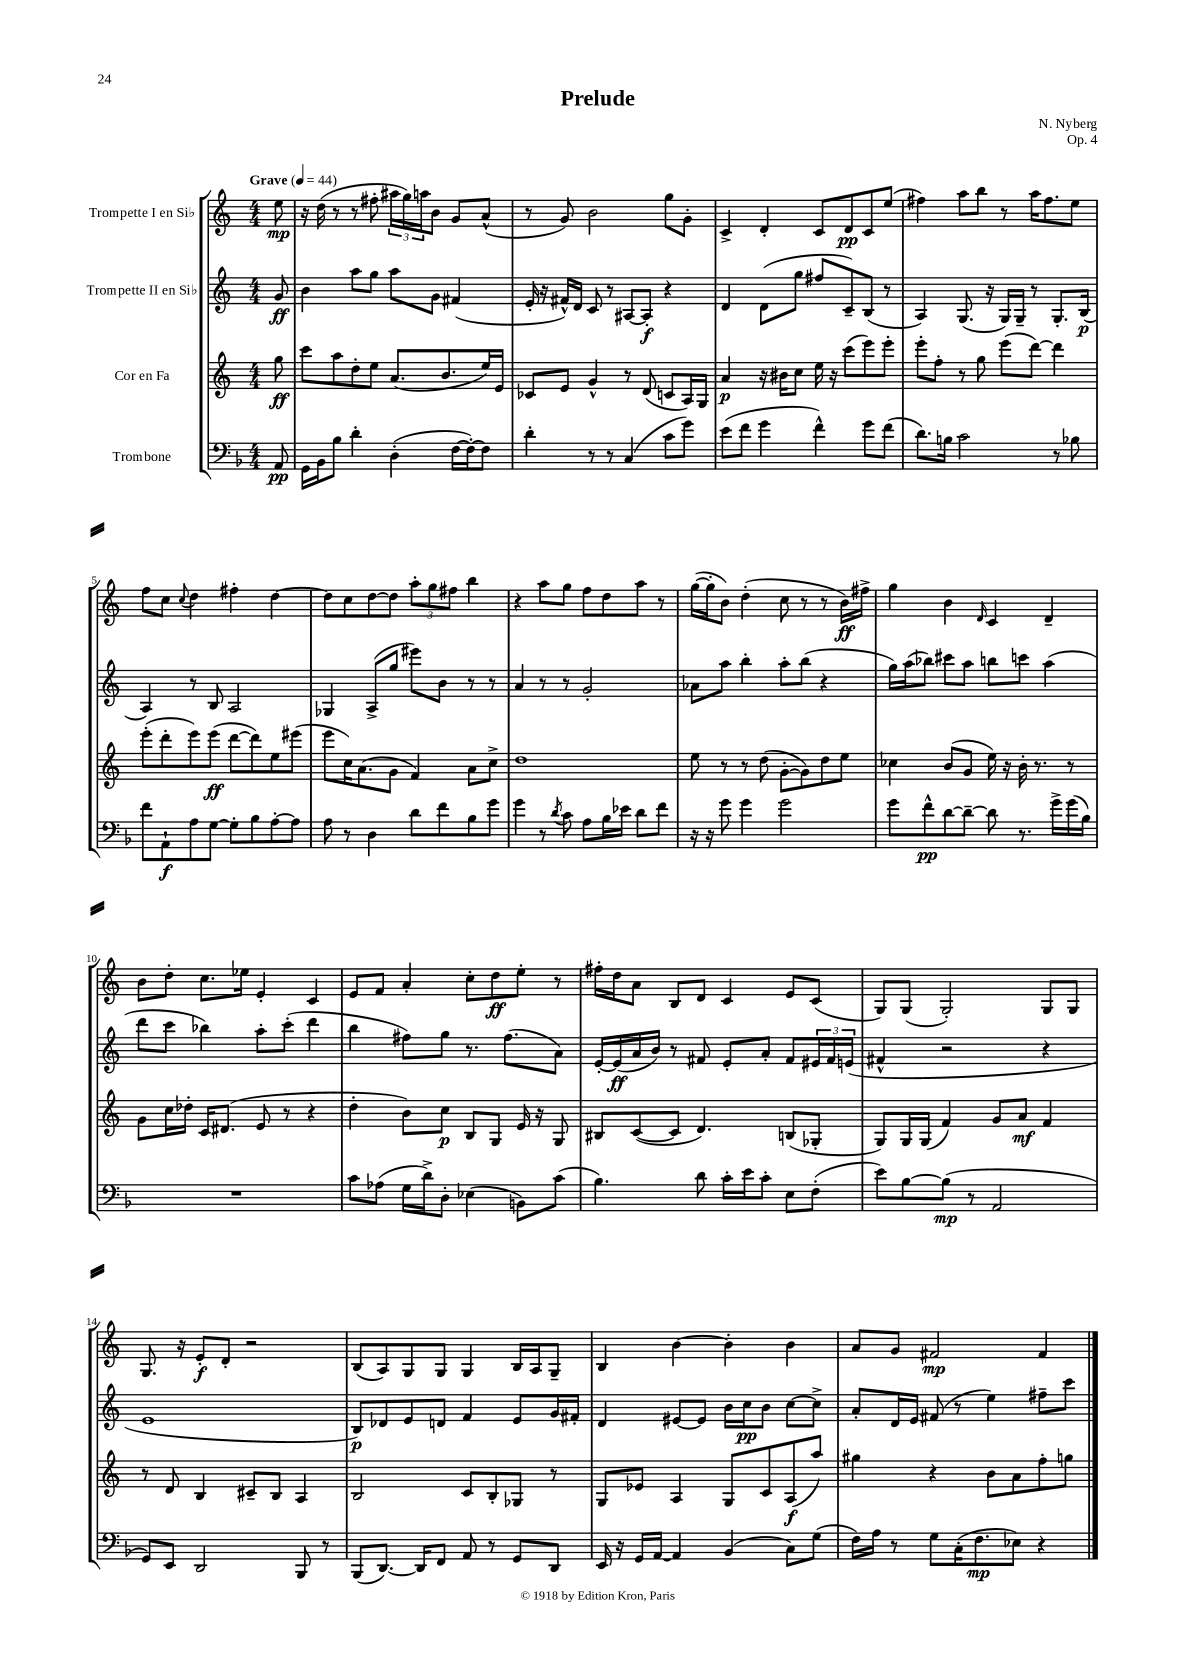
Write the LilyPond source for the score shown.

\header { title = "Prelude" composer = "N. Nyberg" opus = "Op. 4" }
<<
\new StaffGroup <<
\new Staff = "s0" \with { instrumentName = "Trompette I en Sib" } {
    \clef treble \key c \major \numericTimeSignature \time 4/4 \partial 8 \tempo "Grave" 4 = 44
    e''8\mp |
    r16 d''16( r8 r8 fis''8-. \tuplet 3/2 { ais''16 g''16) a''16 } b'8 g'8 a'8-^( |
    r8 g'8) b'2 g''8 g'8-. |
    c'4-> d'4-. c'8 d'8\pp c'8 e''8( |
    fis''4) a''8 b''8 r8 a''16 fis''8. e''8 |
    f''8 c''8 \appoggiatura { c''8 } d''4 fis''4-. d''4~ |
    d''8 c''8 d''8~ d''8 \tuplet 3/2 { a''8-. g''8 fis''8 } b''4 |
    r4 a''8 g''8 f''8 d''8 a''8 r8 |
    g''16~( g''16-. b'8) d''4-.( c''8 r8 r8 b'16\ff) fis''16-> |
    g''4 b'4 \grace { d'16 } c'4 d'4-- |
    b'8 d''8-. c''8. ees''16 e'4-. c'4 |
    e'8 f'8 a'4-. c''8-. d''8\ff e''8-. r8 |
    fis''16-. d''16 a'8 b8 d'8 c'4 e'8 c'8( |
    g8) g8( g2-.) g8 g8 |
    g8. r16 e'8-.\f d'8-. r2 |
    b8( a8) g8 g8 g4 b16 a16 g8-- |
    b4 b'4~ b'4-. b'4 |
    a'8 g'8 fis'2\mp fis'4 \bar "|." |
}
\new Staff = "s1" \with { instrumentName = "Trompette II en Sib" } {
    \clef treble \key c \major \numericTimeSignature \time 4/4 \partial 8
    g'8\ff |
    b'4 a''8 g''8 a''8 g'8 fis'4( |
    e'16-. r16 fis'16-^) d'16 c'8 r8 ais8~ ais8-.\f r4 |
    d'4 d'8( g''8 fis''8 c'8--) b8( r8 |
    a4) g8.( r16 g16) g16-- r8 g8.-. b16\p( |
    a4) r8 b8 a2 |
    ges4 a8->( g''8 eis'''8) b'8 r8 r8 |
    a'4 r8 r8 g'2-. |
    aes'8 a''8 b''4-. a''8-. b''8( r4 |
    g''16) a''16( bes''8) cis'''8 a''8 b''8 c'''8 a''4( |
    d'''8 c'''8 bes''4) a''8-. c'''8-.( d'''4 |
    b''4 fis''8) g''8 r8. fis''8.( a'8) |
    e'16~-. e'16\ff( a'16 b'16) r8 fis'8 e'8-. a'8-. fis'8 \tuplet 3/2 { eis'16 fis'16 e'16( } |
    fis'4-^ r2 r4 |
    e'1 |
    b8\p) des'8 e'8 d'8 f'4 e'8 g'16 fis'16-. |
    d'4 eis'8~ eis'8 b'16 c''16\pp b'8 c''8~ c''8-> |
    a'8-. d'16 e'16 fis'8( r8 e''4) fis''8-- c'''8 \bar "|." |
}
\new Staff = "s2" \with { instrumentName = "Cor en Fa" } {
    \clef treble \key c \major \numericTimeSignature \time 4/4 \partial 8
    g''8\ff |
    c'''8 a''8 d''8-. e''8 a'8.( b'8. e''16) e'16 |
    ces'8 e'8 g'4-^ r8 d'8( c'8 a16) g16 |
    a'4\p r16 bis'16 c''8 e''16 r16 c'''8( e'''8) e'''8-. |
    e'''8-. f''8-. r8 g''8 e'''8( d'''8~) d'''4 |
    e'''8-.( d'''8-. e'''8) e'''8\ff( d'''8~ d'''8) e''8 eis'''8( |
    e'''8 c''16) a'8.( g'8 f'4) a'8 c''8-> |
    d''1 |
    e''8 r8 r8 d''8( g'8~-. g'8) d''8 e''8 |
    ces''4 b'8( g'8 e''16) r16 b'16-. r8. r8 |
    g'8 c''16 des''16-. c'16 dis'8.( e'8 r8 r4 |
    d''4-. b'8) c''8\p b8 g8 e'16 r16 g8 |
    bis8 c'8~( c'8 d'4.) b8( ges8-. |
    g8) g16 g16( f'4) g'8 a'8\mf f'4 |
    r8 d'8 b4 cis'8-- b8 a4 |
    b2 c'8 b8-. ges8 r8 |
    g8 ees'8 a4 g8 c'8 a8\f( a''8) |
    gis''4 r4 b'8 a'8 f''8-. g''8 \bar "|." |
}
\new Staff = "s3" \with { instrumentName = "Trombone" } {
    \clef bass \key f \major \numericTimeSignature \time 4/4 \partial 8
    a,8\pp |
    g,16 bes,16 bes8 d'4-. d4-.( f16~ f16~-.) f8 |
    d'4-. r8 r8 c4( c'8 g'8) |
    e'8( f'8 g'4 f'4-^) g'8 f'8( |
    d'8.) b16 c'2 r8 bes8 |
    f'8 a,8-!\f a8 g8~ g8-. bes8 a8~-. a8 |
    a8 r8 d4 d'8 f'8 bes8 g'8 |
    g'4 r8 \acciaccatura { d'8 } c'8 a8 bes16 ees'16 d'8 f'8 |
    r16 r16 g'8 g'4 g'2 |
    g'8 f'8-^\pp d'8~ d'8~-- d'8 r8. g'16-> g'16( bes16) |
    R1 |
    c'8 aes8( g16 d'16->) d8-. ees4( b,8) c'8( |
    bes4.) d'8 c'16-. e'16 c'8-. e8 f8-.( |
    e'8) bes8~ bes8\mp( r8 a,2 |
    g,8) e,8 d,2 bes,,8 r8 |
    bes,,8( d,8.~) d,16 f,8 a,8 r8 g,8 d,8 |
    e,16 r16 g,16 a,16~ a,4 bes,4( c8) g8( |
    f16) a16 r8 g8 c16-.( f8.\mp ees8) r4 \bar "|." |
}
>>
>>
